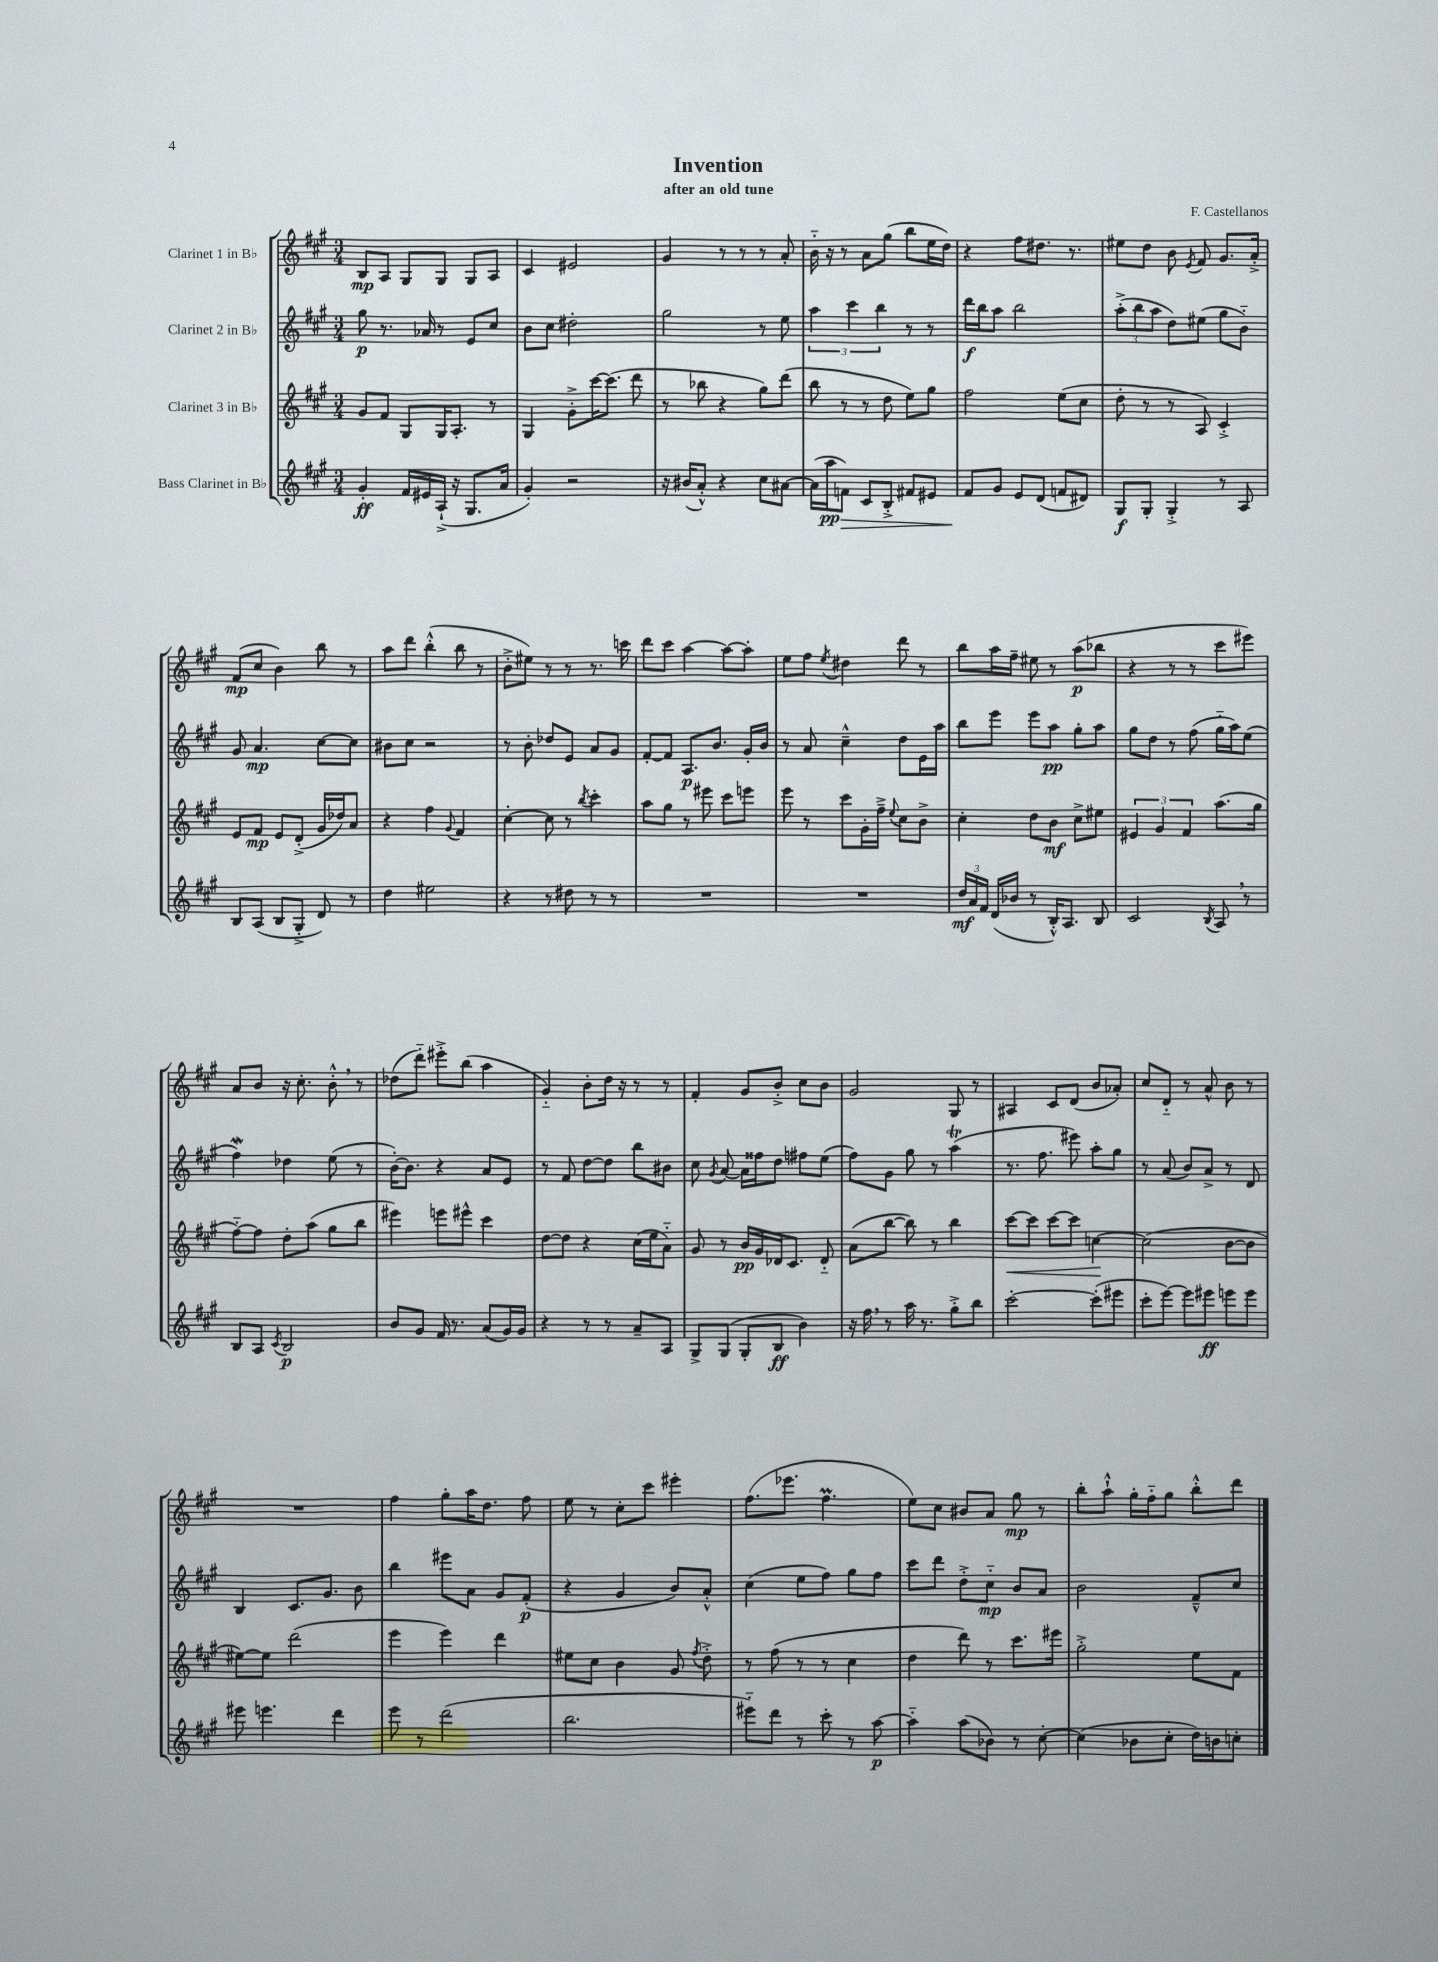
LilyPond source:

\header { title = "Invention" composer = "F. Castellanos" subtitle = "after an old tune" }
<<
\new StaffGroup <<
\new Staff = "s0" \with { instrumentName = "Clarinet 1 in Bb" } {
    \clef treble \key a \major \numericTimeSignature \time 3/4
    \autoBeamOff b8[\mp a8] gis8[ gis8] gis8[ a8] |
    cis'4 eis'2 |
    gis'4 r8 r8 r8 a'8-. |
    b'16-_ r16 r8 a'8[ gis''8]( b''8[ e''16 d''16]) |
    r4 fis''8[ dis''8.] r8. |
    eis''8[ d''8] b'8 \acciaccatura { e'8 } fis'8 gis'8.[ a'16]-.-> |
    fis'8[\mp( cis''8] b'4) b''8 r8 |
    a''8[ d'''8] b''4-.-^( b''8 r8 |
    b'8[-.-> eis''8]) r8 r8 r8. c'''16 |
    d'''8[ cis'''8] a''4~ a''8[~ a''8]-. |
    e''8[ fis''8] \acciaccatura { e''8 } dis''4 d'''8 r8 |
    b''8[ a''16 fis''16]-- eis''8 r8 a''8[\p( bes''8] |
    r4 r8 r8 cis'''8[ eis'''8]) |
    a'8[ b'8] r16 cis''8.-. b'8-.-^ \breathe r8 |
    des''8[( d'''8]-_) eis'''8[-.-> b''8]( a''4 |
    gis'4-_) b'8[-. d''16] r16 r8 r8 |
    fis'4-. gis'8[ b'8]-.-> cis''8[ b'8] |
    gis'2 gis8 r8 |
    ais4 cis'8[ d'8]( b'8[ aes'8]-.) |
    cis''8[ d'8]-_ r8 a'8-^ b'8 r8 |
    R2. |
    fis''4 gis''8[-. a''16 d''8.] fis''8 |
    e''8 r8 cis''8[-. cis'''8] eis'''4-. |
    fis''8.[( ees'''8.] fis''4.\prall |
    e''8[) cis''8] bis'8[ a'8] gis''8\mp r8 |
    b''8[-. a''8]-!-^ gis''16[-. fis''16-_ gis''8] b''8[-.-^ d'''8] \bar "|." |
}
\new Staff = "s1" \with { instrumentName = "Clarinet 2 in Bb" } {
    \clef treble \key a \major \numericTimeSignature \time 3/4
    \autoBeamOff gis''8\p r8. aes'16 r8 e'8[ cis''8] |
    b'8[ cis''8] dis''2-. |
    gis''2 r8 e''8 |
    \tuplet 3/2 { a''4 cis'''4 b''4 } r8 r8 |
    d'''16[\f b''16 a''8] b''2 |
    \tuplet 3/2 { a''8[-.->( b''8 a''8] } d''8[) eis''8]( gis''8[ b'8]-_) |
    gis'8 a'4.\mp cis''8[~ cis''8] |
    bis'8[ cis''8] r2 |
    r8 b'8-. des''8[ e'8] a'8[ gis'8] |
    fis'8[~-. fis'8] a8.[\p b'8.] gis'16[-. b'16] |
    r8 a'8 cis''4---^ d''8[ e'16 a''16] |
    b''8[ e'''8] e'''8[ a''8]\pp gis''8[-. a''8] |
    gis''8[ d''8] r8 fis''8( gis''16[-_ a''16) e''8]( |
    fis''4\mordent) des''4 e''8( r8 |
    b'16[~-.) b'8.] r4 a'8[ e'8] |
    r8 fis'8 d''8[~ d''8] b''8[ bis'8] |
    cis''8 \acciaccatura { gis'8 } a'8~ a'16[ fisis''16 d''8] fis''8[ e''8]( |
    fis''8[) gis'8] gis''8 r8 a''4\trill( |
    r8. fis''8. eis'''8) a''8[-. gis''8] |
    r8 a'8( b'8[) a'8]-> r8 d'8 |
    b4 cis'8.[ gis'8.] b'8 |
    b''4 eis'''8[ a'8] gis'8[ fis'8]-.\p( |
    r4 gis'4 b'8[) a'8]-.-^ |
    cis''4( e''8[ fis''8]) gis''8[ fis''8] |
    cis'''8[ d'''8] d''8[-.-> cis''8]-_\mp b'8[ a'8] |
    b'2 fis'8[---^ cis''8] \bar "|." |
}
\new Staff = "s2" \with { instrumentName = "Clarinet 3 in Bb" } {
    \clef treble \key a \major \numericTimeSignature \time 3/4
    \autoBeamOff gis'8[ fis'8] gis8[ gis16 a8.]-. r8 |
    gis4 gis'8[-.-> cis'''16~ cis'''8.]( d'''8 |
    r8 bes''8 r4 gis''8[) d'''8]( |
    b''8 r8 r8 d''8 e''8[) gis''8] |
    fis''2 e''8[( cis''8] |
    d''8-. r8 r8 a8) cis'4-.-> |
    e'8[ fis'8]\mp e'8[ d'8]-.->( gis'16[ des''16) a'8] |
    r4 fis''4 \appoggiatura { gis'8 } fis'4 |
    cis''4~-. cis''8 r8 \acciaccatura { b''8 } cis'''4-. |
    a''8[ gis''8] r8 eis'''8 cis'''8[ e'''8] |
    e'''8 r8 cis'''8[ gis'16-. fis''16]---> \appoggiatura { e''8 } cis''8[ b'8]-> |
    cis''4-. d''8[ b'8]\mf cis''8[-> eis''8] |
    \tuplet 3/2 { eis'4 gis'4 fis'4 } a''8.[( gis''16] |
    fis''8[~-_) fis''8] d''8[-. a''8]( gis''8[ b''8] |
    eis'''4) e'''8[ eis'''8]-^ cis'''4 |
    d''8[~ d''8] r4 cis''16[( e''16 a'8]-_) |
    gis'8 r8 b'16[\pp gis'16 des'16 cis'8.] des'8-_ |
    a'8[( b''8]~ b''8) r8 b''4 |
    cis'''8[~\< cis'''8] cis'''8[~ cis'''8] c''4~\! |
    c''2( b'8[~ b'8] |
    eis''8[~) eis''8] d'''2( |
    e'''4 e'''4) d'''4 |
    eis''8[ cis''8] b'4 gis'8 \acciaccatura { fis''8 } d''8-.-> |
    r8 fis''8( r8 r8 cis''4 |
    d''4 d'''8) r8 cis'''8.[ eis'''16] |
    gis''2-.-> e''8[ fis'8] \bar "|." |
}
\new Staff = "s3" \with { instrumentName = "Bass Clarinet in Bb" } {
    \clef treble \key a \major \numericTimeSignature \time 3/4
    \autoBeamOff gis'4-.\ff fis'16[ eis'16 a16]-!->( r16 gis8.[ a'16] |
    gis'4-.) r2 |
    r16 bis'16[( a'8]-.-^) r4 cis''8[ ais'8]~ |
    ais'16[( a''16\pp f'8]\>) cis'8[ b8]-.-> fis'8[ eis'8] |
    fis'8[\! gis'8] e'8[ d'8]( f'8[ dis'8]) |
    gis8[\f gis8]-. gis4-.-> r8 a8 |
    b8[ a8]( b8[ gis8]-.-> d'8) r8 |
    d''4 eis''2 |
    r4 r8 dis''8 r8 r8 |
    R2. |
    R2. |
    \tuplet 3/2 { d''16[\mf a'16 fis'16] } d'16[( bes'16] r8 b16[-.-^) a8.] b8 |
    cis'2 \acciaccatura { b8 } a8 \breathe r8 |
    b8[ a8] \acciaccatura { cis'8 } b2\p |
    b'8[ gis'8] fis'16 r8. a'8[( gis'16) gis'16] |
    r4 r8 r8 a'8[-- a8] |
    gis8[-> gis8]( gis8[-. b8]\ff b'4) |
    r16 fis''16 \breathe r8 a''16 r8. gis''8[-.-> b''8] |
    cis'''2~-. cis'''8[-.( eis'''8] |
    cis'''8[-. e'''8]~) e'''8[ eis'''8]\ff e'''8[ e'''8] |
    eis'''8 e'''4. d'''4 |
    e'''8 r8 d'''2( |
    b''2. |
    eis'''8[-_) d'''8] r8 cis'''8-. r8 a''8~\p |
    a''4-_ a''8[( bes'8]) r8 cis''8~-. |
    cis''4( bes'8[ cis''8]-. d''16[) b'16 c''8]-. \bar "|." |
}
>>
>>
\layout { \context { \Score \remove "Bar_number_engraver" } }
